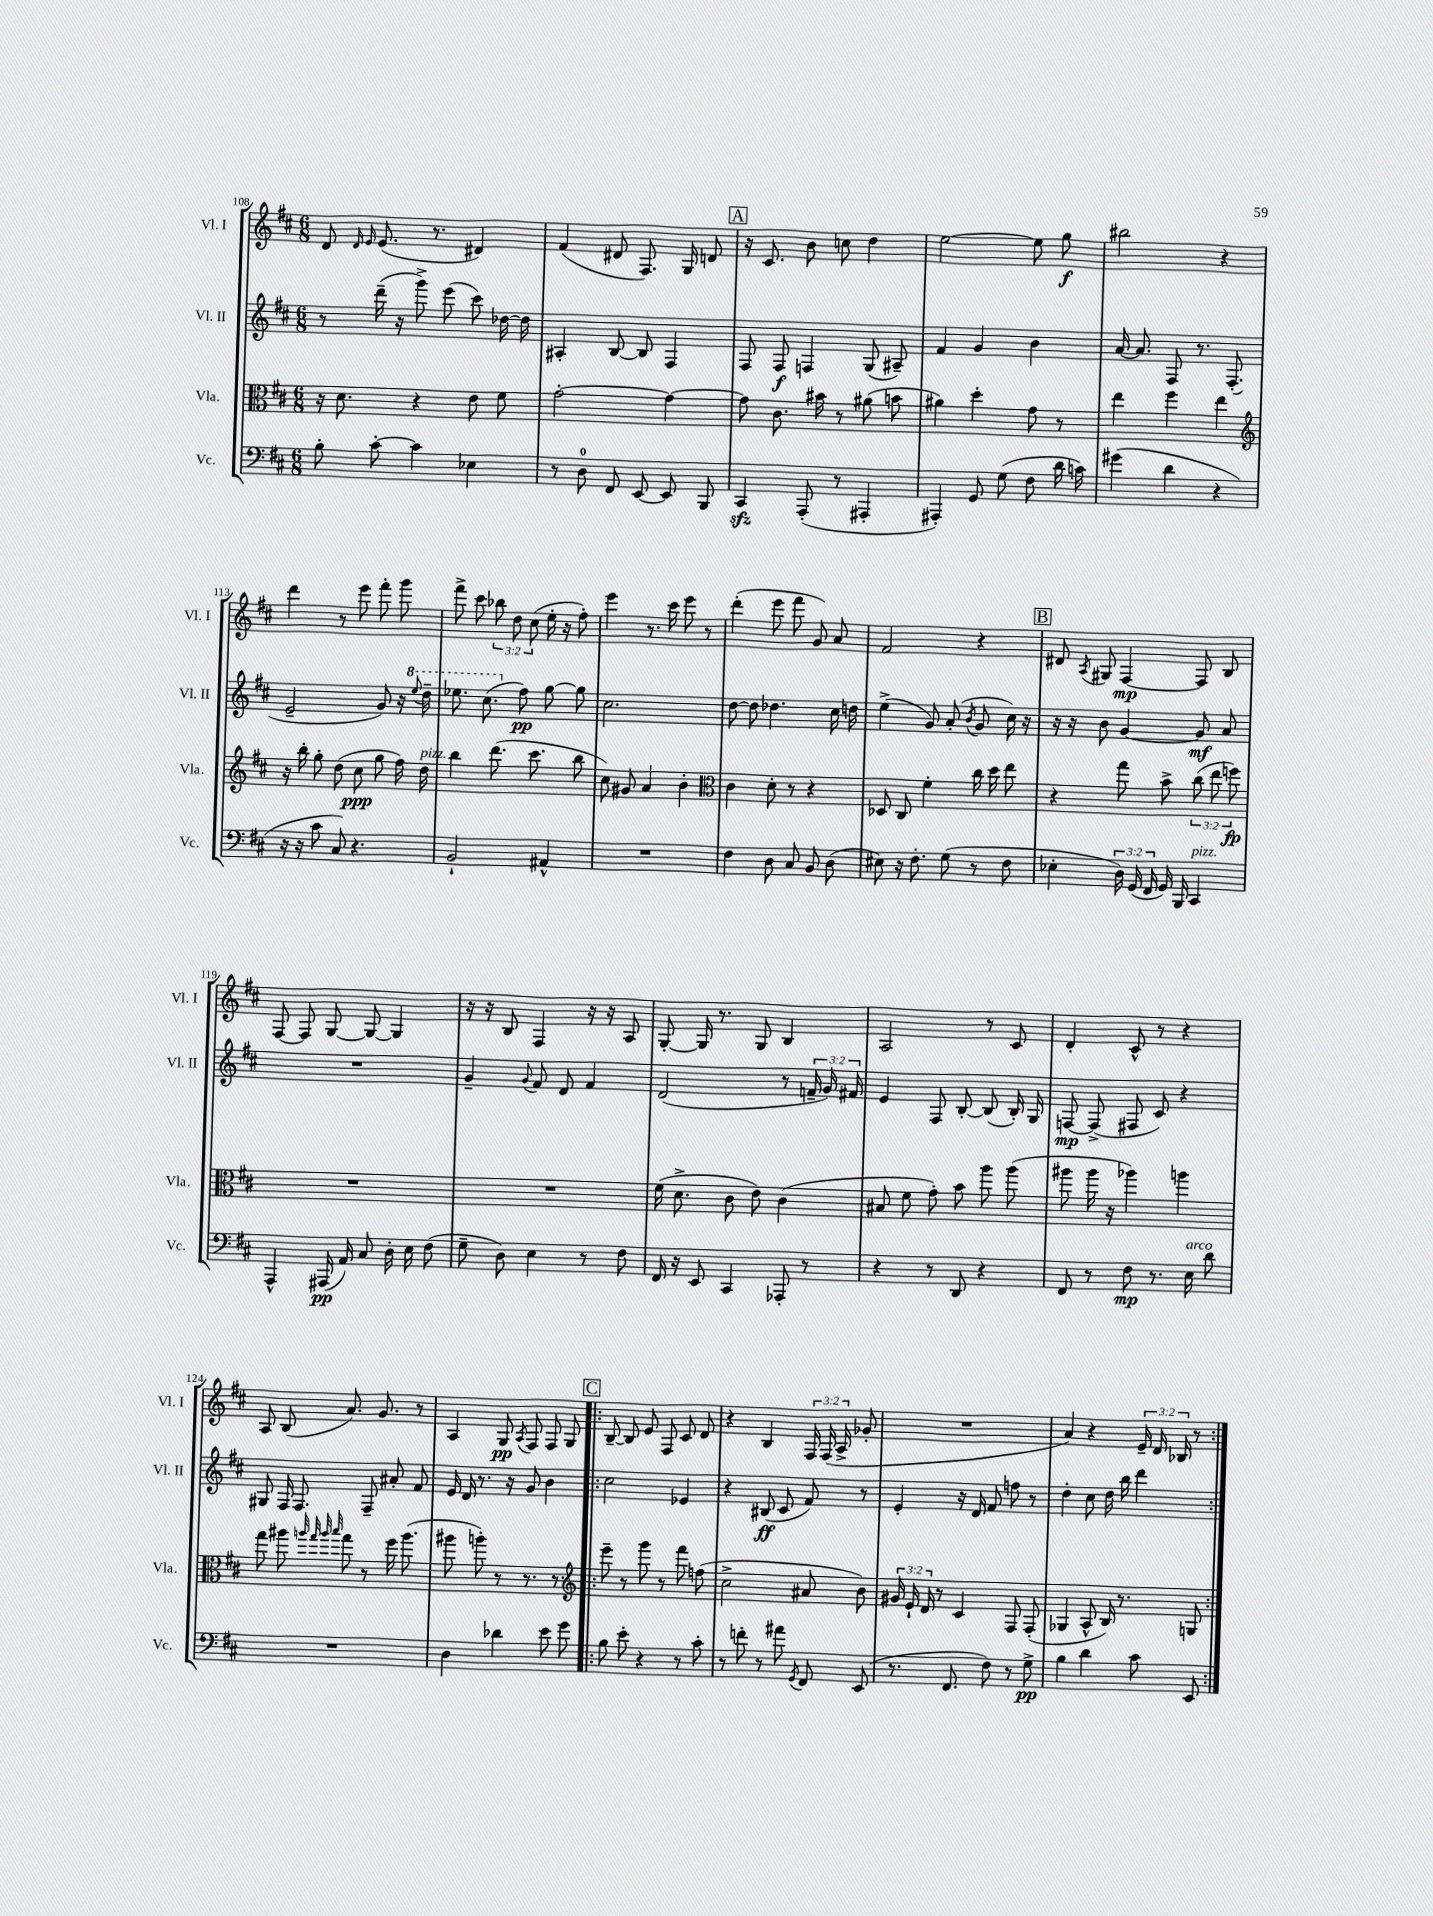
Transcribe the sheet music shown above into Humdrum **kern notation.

**kern	**kern	**kern	**kern
*staff4	*staff3	*staff2	*staff1
*clefF4	*clefC3	*clefG2	*clefG2
*k[f#c#]	*k[f#c#]	*k[f#c#]	*k[f#c#]
*M6/8	*M6/8	*M6/8	*M6/8
8B'	16r	8r	8d
.	8.d	.	.
.	.	.	16qqd
.	.	.	16qqe
[8c#'	.	(16ddd~	(8.e
.	.	16r	.
4c#]	4r	8ggg^)	.
.	.	.	8.r
.	.	(8eee	.
4E-	8e	8ccc#)	4d#)
.	8f#	[16dd-	.
.	.	16dd-]	.
=	=	=	=
8r	[2g'	4A#'	(4f#
8D	.	.	.
8FF#	.	[8B	8d#
[8EE	.	8B]	8.F#)
8EE]	4g_	4F#	.
.	.	.	16G
8BBB	.	.	8d
=	=	=	=
4CC#	8g]	8F#	16r
.	.	.	8.c#
.	8.c#	8F#	.
(8AAA'	.	4F	8b
.	16b#	.	.
8r	8r	.	8cc
4AAA#'	(8a#	(8G	4dd
.	8b	8A#~)	.
=	=	=	=
4AAA#')	4a#)	4f#	[2ee
8GG	4dd'	4g	.
(8G	.	.	.
8F#	8g	4b	8ee]
16d	8r	.	8gg
16c)	.	.	.
=	=	=	=
(4g#	4ee	[16a	2bb#
.	.	8.a]	.
4d	4ff#	8F#	.
.	.	8.r	.
4r	4ee	.	4r
.	.	(8.F#'	.
=	=	=	=
*	*clefG2	*	*
16r	16r	2e~	4ddd
16r	16bb'	.	.
8c#	8gg'	.	.
8C#)	(8dd	.	8r
4.r	8cc#	.	8eee
.	8gg	8g)	8fff#'
.	16ff#)	16r	8ggg
.	.	8qqeee	.
.	16dd	16ddd~	.
=	=	=	=
2BB`	4bb	8.eee-	8fff#^
.	.	.	8ccc#
.	.	(8.ccc#	.
.	(8.ddd	.	12bb-
.	.	.	12dd
.	.	8ff#)	.
.	.	.	(12cc#
.	8.ccc#	.	.
4AA#^^	.	[8gg	16ee'
.	.	.	16r
.	8bb	8gg]	8ff#')
=	=	=	=
2.r	8cc#)	2.cc#	4eee
.	8g#	.	.
.	4a	.	8.r
.	.	.	16ccc#
.	4b'	.	8eee
.	.	.	8r
=	=	=	=
*	*clefC3	*	*
4F#	4c#	[8dd	(4ddd'
.	.	8dd]	.
8D	8d'	4.dd-	8eee
8C#	8r	.	8fff#
8BB	4r	.	8g)
(8D	.	16cc#	8a
.	.	16dd	.
=	=	=	=
8E#)	8D-	(4ee^	2f#
16r	8C#	.	.
8.F#'	.	.	.
.	4f#'	8g)	.
(8G	.	(8a'	.
.	.	8qb	.
8r	16cc#	8g	4r
.	16dd	.	.
8F#	8ee	16cc#)	.
.	.	16r	.
=	=	=	=
4E-'	4r	16r	8d#
.	.	16r	.
.	.	.	8qA
.	.	8b	8G#
24D)	8gg	[4g	[4F#
(24GG	.	.	.
24FF#	.	.	.
16GG)	8b^	.	.
16BBB	.	.	.
4CC#	(12cc#	8g]	8F#]
.	12ee	.	.
.	.	8a	8B
.	12ff)	.	.
=	=	=	=
4AAA^^	2.r	2.r	[8F#
.	.	.	8F#]
(16AAA#	.	.	[8G
16AA)	.	.	.
8C#	.	.	8G_
16D'	.	.	4G]
16E	.	.	.
(8F#	.	.	.
=	=	=	=
8G~	2.r	4g~	16r
.	.	.	16r
8D)	.	.	8B
.	.	8qqg	.
4E	.	8f#	4F#
.	.	8d	.
8r	.	4f#	16r
.	.	.	16r
8F#	.	.	8A
=	=	=	=
16FF#	(16f#	(2d	[8G'
16r	8.d^	.	.
8EE	.	.	16G]
.	.	.	8.r
4CC#	8c#	.	.
.	8e)	.	8G
8AAA-'	(4c#	8r	4B
8r	.	24f~	.
.	.	24g)	.
.	.	24f#	.
=	=	=	=
4r	8B#	4e	2A
.	8f#	.	.
8r	8g')	8F#	.
8DD	8b	[8B'	.
4r	8aa	(8B]	8r
.	(8aa	16B')	8c#
.	.	16G	.
=	=	=	=
8FF#	8aa#	[8F	4d'
8r	16aa#	(8F^]	.
.	16r	.	.
8F#	4aa-)	8F#	8c#^^
8.r	.	8c#)	8r
.	4aa	4r	4r
16E	.	.	.
8d	.	.	.
=	=	=	=
2.r	8gg	8G#	8A
.	8aa#	16F#	(8B
.	.	8.F#	.
.	32qqaa	.	.
.	32qqgg	.	.
.	32qqaa	.	.
.	32qqbb	.	.
.	8gg	.	8.a)
.	8r	8F#~	.
.	.	.	8.g
.	16ff#	8a#'	.
.	(8.aa	.	.
.	.	8f#	8r
=	=	=	=
4D	8aa#	16e	4A
.	.	16d	.
.	8aa')	8.r	.
4d-	8r	.	8G
.	.	16r	.
.	.	.	8qA
.	8.r	8g	8F#
8e	.	4b	8F#
.	8.r	.	.
8g	.	.	8G
=!|:	=!|:	=!|:	=!|:
*	*clefG2	*	*
8B	8eee~	2cc#	[8B~
8e'	8r	.	8B]
4r	8ggg	.	8e
.	8r	.	8F#
8r	8fff#	4e-	8c#
8c#'	(8ff	.	8d
=	=	=	=
8r	2cc#^	4r	4r
8f'	.	.	.
8r	.	(8B#	4B
8a#	.	8c#	.
8qGG	.	.	.
8FF#	8a#	8f#)	24F#
.	.	.	(24F#
.	.	.	24A^
(8EE	8b)	8r	8g-'
=	=	=	=
8.r	24g#	4e'	2.r
.	24e`	.	.
.	24d	.	.
.	8r	.	.
8.FF#	.	.	.
.	4c#	16r	.
.	.	16d	.
8F#)	.	8f#	.
8r	8F#	8ff	.
8G^	(8F#'	8r	.
=	=	=	=
4B	4G-	4dd'	4a)
4d	8A^^	8cc#	4r
.	16B)	16dd	.
.	8.r	16bb	.
8c#	.	4ddd	24e~
.	.	.	24d
.	.	.	24B-
8EE	8G	.	8r
==:|!	==:|!	==:|!	==:|!
*-	*-	*-	*-
